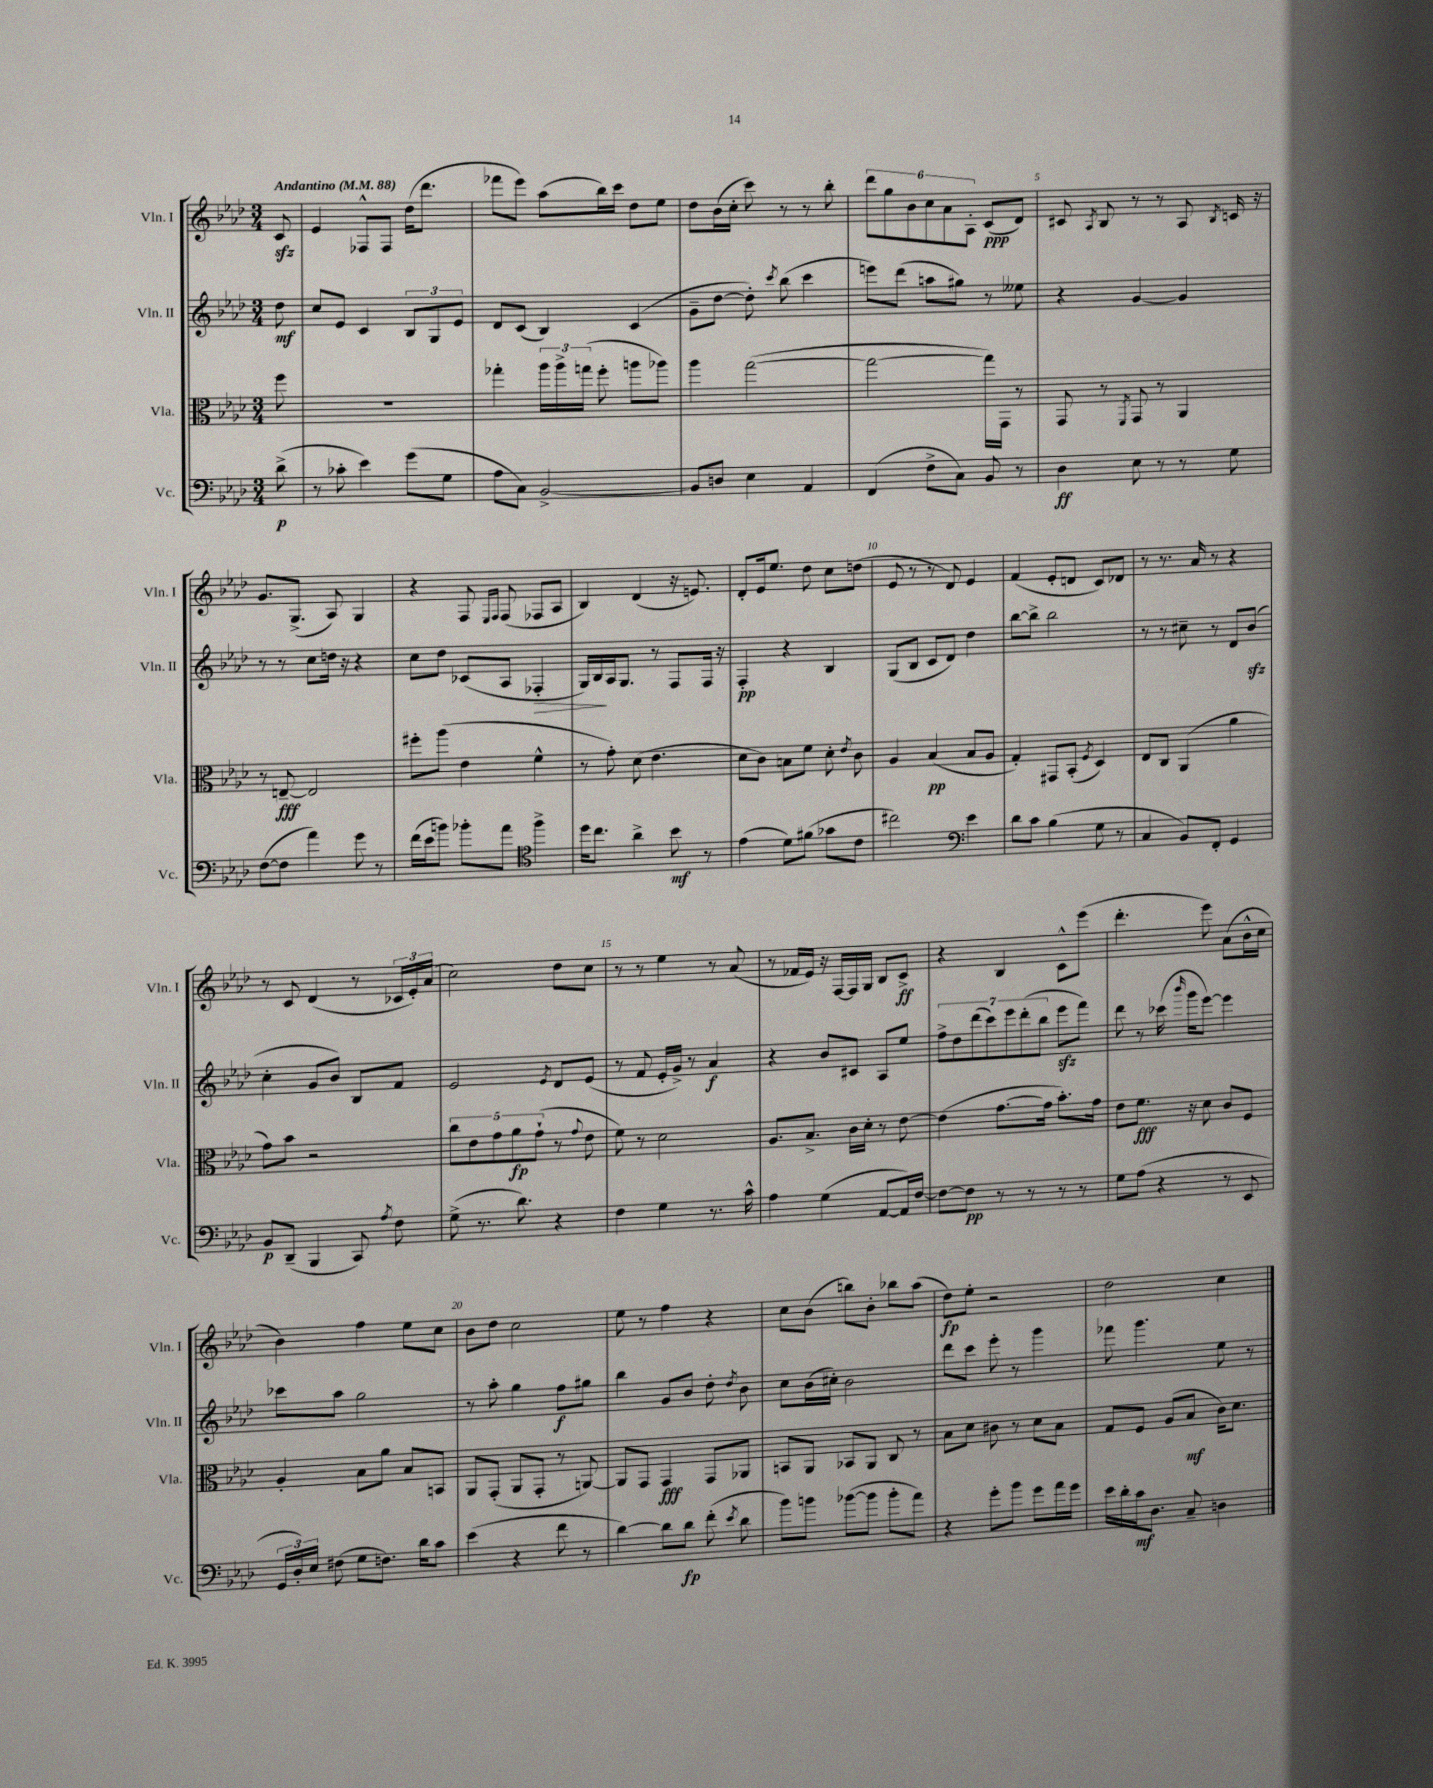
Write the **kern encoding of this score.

**kern	**kern	**kern	**kern
*staff4	*staff3	*staff2	*staff1
*clefF4	*clefC3	*clefG2	*clefG2
*k[b-e-a-d-]	*k[b-e-a-d-]	*k[b-e-a-d-]	*k[b-e-a-d-]
*M3/4	*M3/4	*M3/4	*M3/4
*MM88	*MM88	*MM88	*MM88
(8d-^	8ff	8dd-	8c
=	=	=	=
8r	2.r	8cc	4e-
8c-'	.	8e-	.
4e-)	.	4c	8F-^^
.	.	.	8F-
(8g	.	12B-	(16dd-
.	.	.	8.ddd-
.	.	12G	.
8G	.	.	.
.	.	12e-	.
=	=	=	=
8A-	4gg-'	8d-	8fff-
8C)	.	(8c	8eee-)
[2BB-^	24aa-	4B-)	(8aa-
.	24aa-^	.	.
.	(24gg	.	.
.	8ff'	.	16bb-)
.	.	.	16ccc
.	8aa	(4c	8dd-
.	8aa-)	.	8ee-
=	=	=	=
8BB-]	4aa-	8g~	8dd-
8D	.	[8dd-	(16b-
.	.	.	16cc'
4E-	([2gg	8dd-'])	8ccc)
.	.	8qccc	.
.	.	(8bb-	8r
4AA-	.	4ccc	8r
.	.	.	8bb-'
=	=	=	=
(4FF	2gg_	8eee)	12ddd-
.	.	.	12gg
.	.	(8ddd-	.
.	.	.	12b-
8F^	.	8aa	12cc
.	.	.	12a-
8C)	.	8gg#)	.
.	.	.	12A-'
8BB-	16gg])	8r	(8c
.	16GG	.	.
8r	8r	8ee--	8d-)
=	=	=	=
4D-	8GG	4r	8c#
.	.	.	8qA-
.	8r	.	8B-
.	8qFF	.	.
8E-	8GG	[4g	8r
8r	8r	.	8r
8r	4AA-	4g]	8A-
.	.	.	8qB-
8G	.	.	16c
.	.	.	16r
=	=	=	=
([8F	8r	8r	8.g
8F]	[8E~	8r	.
.	.	.	(8.G^
4a-)	2E]	8cc	.
.	.	16dd	8A-)
.	.	16r	.
8g	.	4r	4G
8r	.	.	.
=	=	=	=
(16f	8ff#'	8cc	4r
16e-	.	.	.
8b)	(8aa-	8dd-	.
8b-'	4e-	(8c-	8F
.	.	.	16qqE-
.	.	.	16qqF
8a-	.	8A-	(8F
*clefC4	*	*	*
4ff^	4f^^	4F-'	8F-
.	.	.	8A-
=	=	=	=
16dd-	8r	16G)	4B-)
8.cc	.	16B-	.
.	8g')	16A-	.
.	.	8.G	.
4a-^	(8d-	.	(4d-
.	4.e-	8r	.
8b-	.	8F	16r
.	.	.	8.e)
8r	.	16F	.
.	.	16r	.
=	=	=	=
(4e-	8d-	4F'	8d-'
.	8c)	.	16e-
.	.	.	8.ee-
8d-)	8B	4r	.
(8f#	8f	.	8dd-
8g-	8d-'	4B-	8cc
.	8qe-	.	.
8c	8c	.	(8dd
=	=	=	=
2cc#)	4A-	(8G	8e-
.	.	8B-	8r
.	(4B-	8c	8r
.	.	8d-)	8d-)
*clefF4	*	*	*
4e-	8B-	4dd-	4e-
.	8A-	.	.
=	=	=	=
8d-	4G')	[8bb-	(4f
8c	.	8bb-^]	.
(4B-	8GG#	2bb-	8e-'
.	(8BB-'	.	8d
.	8qF	.	.
8G	4D-)	.	8c)
8r	.	.	8d-
=	=	=	=
4C	8E-	8r	8r
.	8C	8r	8.r
8BB-)	(4AA-	8cc#~	.
.	.	.	16a-
8FF'	.	8r	8r
4GG	4a-	8d-	4r
.	.	(8b-	.
=	=	=	=
8BB-	8g)	4cc'	8r
(8DD-~	8b-	.	8c
4BBB-	2r	8g	(4d-
.	.	8b-)	.
8CC)	.	8B-	8r
8qA-	.	.	.
8F	.	8f	24c-
.	.	.	24e-')
.	.	.	(24a-
=	=	=	=
(8G^	10cc	2e-	2cc)
.	10e-	.	.
8.r	.	.	.
.	10g	.	.
.	10a-	.	.
8.d-)	.	.	.
.	(10g`	.	.
.	.	8qe-	.
4r	8r	8d-	8dd-
.	8qqg	.	.
.	8e-	(8e-	8cc
=	=	=	=
4F	8f)	8r	8r
.	8r	8f	8r
4G	2d-	16e-'	4ee-
.	.	16g^)	.
.	.	8r	.
8.r	.	4a-	8r
.	.	.	(8a-
16c^^	.	.	.
=	=	=	=
4A-	8.A-	4r	8r
.	.	.	16f-
.	8.B-^	.	16e-)
(4G	.	8b-	16r
.	.	.	[16F
.	16c	8c#	16F]
.	16d-'	.	16G
[8AA-	8r	8A-	8B-
16AA-])	[8e-	8ee-	8c^
[16F	.	.	.
=	=	=	=
8F_	(4e-]	14ff^	4r
.	.	14dd-	.
8F]	.	.	.
.	.	(14ddd-	.
.	.	14ccc)	.
8r	[8.g	.	4B-
.	.	14eee-	.
.	.	(14ddd-'	.
8r	.	.	.
.	.	14bb-	.
.	16g]	.	.
8r	8.b-')	8eee-	8c^^
8r	.	8fff)	(8eee-
.	16g	.	.
=	=	=	=
8G	8e-	8ddd-	4.ddd-'
(8A-	8.f	8r	.
4r	.	(16ccc-	.
.	.	16qqbbb-	.
.	16r	16ggg	.
.	8d-	[8eee-)	8eee-)
8r	8c	4eee-]	(8a-
8EE-	8F	.	16b-^^
.	.	.	16cc
=	=	=	=
24GG	4A-'	8ccc-	4b-)
24D-')	.	.	.
24E-	.	.	.
(8F#	.	8aa-	.
8G	8B-	2gg	4ff
8.F)	8a-	.	.
.	8B-	.	8ee-
16d-	.	.	.
8c	8BB	.	8cc
=	=	=	=
(4e-	8AA-	8r	8b-
.	(8GG'	8aa-'	8dd-
4r	8AA-	4gg	2cc
.	8GG'	.	.
8f	8r	8ff	.
8r	[8AA)	8gg#	.
=	=	=	=
[4d-)	8AA]	4bb-	8ee-
.	8GG	.	8r
8d-]	4GG	8g	4ff
8d-	.	8b-	.
(8f'	8GG	8dd-'	4r
8qe-	.	8qdd-	.
8d-	8AA-	8b-	.
=	=	=	=
8b-)	8BB	8cc	8cc
8b	8AA-	(16b-	(8b-
.	.	16cc#')	.
([8b-	8BB-	2b-	8bb)
8b-]	8AA-	.	8b-'
8b-'	8C	.	8bb-
8a-)	8r	.	(8aa-
=	=	=	=
4r	8B-	8ddd-	8dd-)
.	8d-	8ccc	8ee-'
8g'	8c#	8eee-'	2r
8b-	8r	8r	.
8g	8d-	4ggg	.
16a-	8B-	.	.
16g	.	.	.
=	=	=	=
16e-	8G	8fff-	2dd-
16d-'	.	.	.
16c	8F	4.ggg	.
8.D-	.	.	.
.	(8A-	.	.
8C~	8B-	.	.
4D	16c)	8ee-	4cc
.	8.d-	.	.
.	.	8r	.
==	==	==	==
*-	*-	*-	*-
